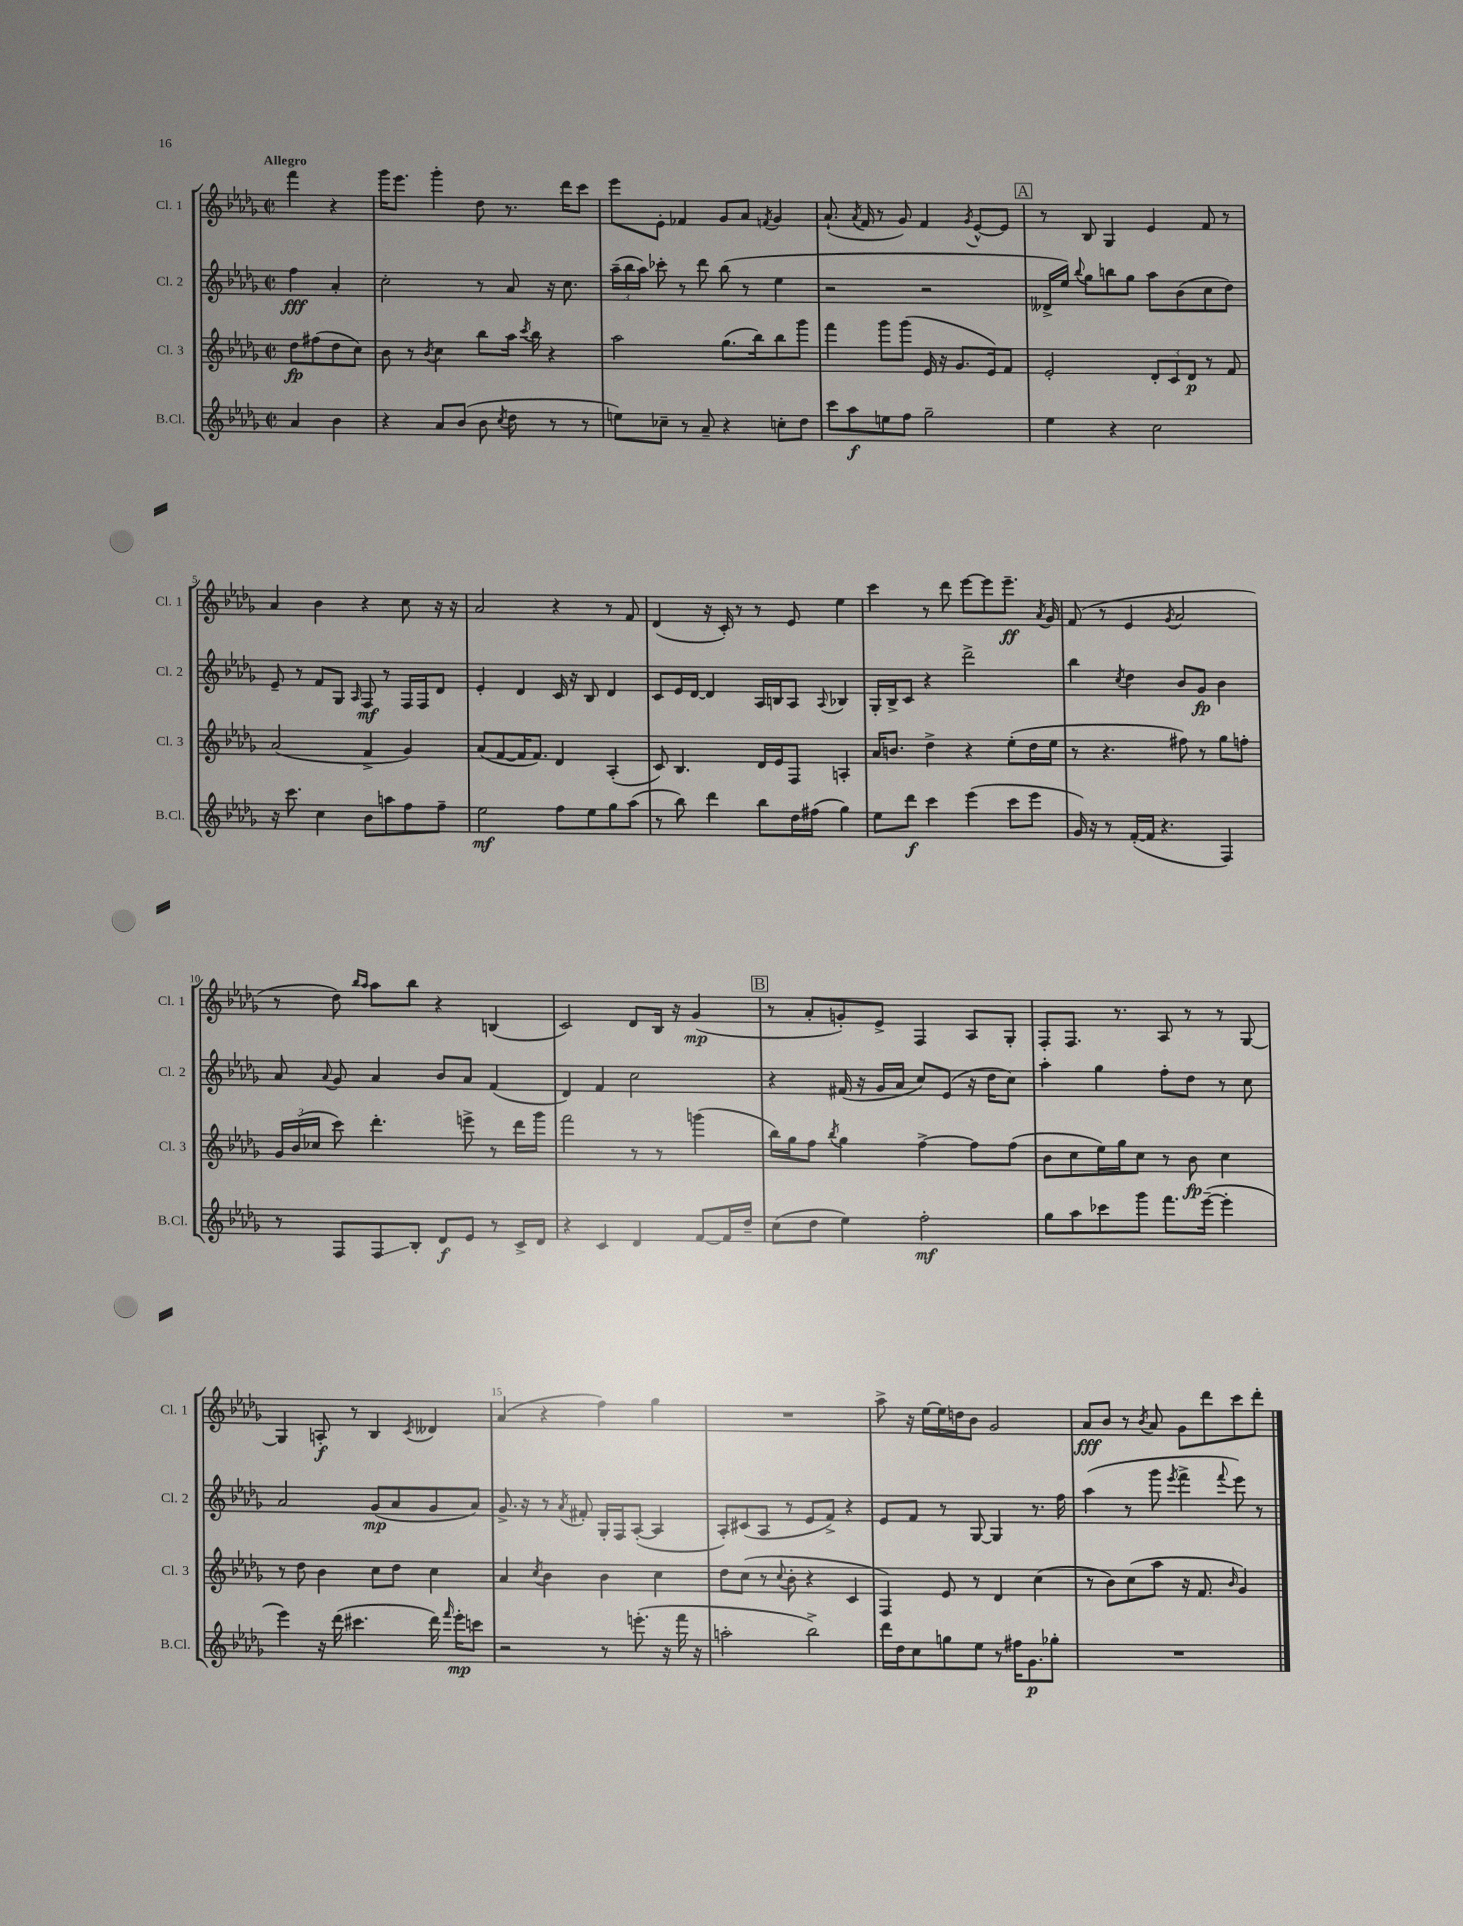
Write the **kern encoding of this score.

**kern	**kern	**kern	**kern
*staff4	*staff3	*staff2	*staff1
*clefG2	*clefG2	*clefG2	*clefG2
*k[b-e-a-d-g-]	*k[b-e-a-d-g-]	*k[b-e-a-d-g-]	*k[b-e-a-d-g-]
*M2/2	*M2/2	*M2/2	*M2/2
*met(c|)	*met(c|)	*met(c|)	*met(c|)
4a-	8dd-	4ff	4fff
.	(8ff#	.	.
4b-	8dd-	4a-'	4r
.	8cc)	.	.
=	=	=	=
4r	8b-	2cc'	16ggg-
.	.	.	8.eee-
.	8r	.	.
.	8qb-	.	.
8a-	4cc	.	4ggg-'
(8b-	.	.	.
8b-	8bb-	8r	8dd-
8qcc	.	.	.
8dd-	16aa-	8a-	8.r
.	8qccc	.	.
.	16bb-	.	.
8r	4r	16r	.
.	.	8.cc	16ddd-
8r	.	.	8ccc
=	=	=	=
8ee)	2aa-	(24aa-~	8eee-
.	.	24bb-	.
.	.	24aa-)	.
8cc-~	.	8ccc-'	8e-'
8r	.	8r	4f-
8a-~	.	8ddd-	.
4r	(8.gg-	(8bb-	8g-
.	.	8r	8a-
.	16bb-)	.	.
.	.	.	8qf
8cc'	8bb-	4ee-	4g-
8dd-	8ggg-	.	.
=	=	=	=
8ccc	4fff	2r	(8.a-`
8aa-	.	.	.
.	.	.	8qa-
.	.	.	16f
8ee	8ggg-	.	8r
8ff	(8ggg-	.	8g-)
2gg-~	16e-	2r	4f
.	16r	.	.
.	8.g-	.	.
.	.	.	8qg-
.	.	.	[8e-^^
.	16e-)	.	.
.	8f	.	8e-]
=	=	=	=
4ee-	2e-'	16d--^	8r
.	.	16ee-)	.
.	.	8qqbb-	.
.	.	8gg-	8B-
4r	.	8bb	4G-
.	.	8gg-	.
2cc	12d-'	8aa-	4e-
.	12c	.	.
.	.	(8b-	.
.	12d-	.	.
.	8r	8cc	8f
.	8f	8dd-)	8r
=	=	=	=
16r	(2a-	8e-~	4a-
8.ccc	.	.	.
.	.	8r	.
4cc	.	8f	4b-
.	.	8G-	.
.	.	16qqA-	.
8b-	4f^	8F	4r
8aa	.	8r	.
8ff	4g-)	16F	8cc
.	.	16F	.
8ff~	.	8d-	16r
.	.	.	16r
=	=	=	=
2ee-	(8a-	4e-'	2a-
.	[8f	.	.
.	16f]	4d-	.
.	8.f)	.	.
8ff	4d-	16c	4r
.	.	16r	.
8ee-	.	8B-	.
8gg-	(4A-'	4d-	8r
(8aa-	.	.	8f
=	=	=	=
8r	8c)	8c	(4d-
8bb-)	4.B-	16e-	.
.	.	[16d-	.
4ddd-	.	4d-]	16r
.	.	.	16c')
.	.	.	8r
8bb-	16d-	16A-	8r
.	16e-	16B	.
16dd-	8F	8A-	8e-
(16ff#	.	.	.
.	.	8qqA-	.
4gg-)	4A'	4B-	4ee-
=	=	=	=
8ee-	16a-	16G-'	4ccc
.	8.b	16B-^	.
8ddd-	.	8c	.
4ccc	4dd-^	4r	8r
.	.	.	8ddd-
(4eee-	4r	2ddd-^	[8eee-
.	.	.	8eee-]
8ccc	(8ee-'	.	8.eee-~
8eee-	16dd-	.	.
.	.	.	8qa-
.	16ee-	.	16g-
=	=	=	=
16g-)	8r	4bb-	(8f
16r	.	.	.
8r	4.r	.	8r
.	.	8qcc	.
([16f'	.	4dd-	4e-
16f]	.	.	.
4.r	.	.	.
.	.	.	8qg-
.	8ff#)	8b-	2a-
.	8r	8g-	.
4F)	8gg-	4b-	.
.	8ff'	.	.
=	=	=	=
8r	24g-	8a-	8r
.	(24b-	.	.
.	24cc-	.	.
.	.	8qqa-	.
8F	8ccc)	8g-	8dd-)
.	.	.	16qqbb-
.	.	.	16qqaa-
8F	4.ddd-'	4a-	8aa-
8B-'	.	.	8bb-
8d-	.	8b-	4r
8e-	8eee^	8a-	.
8r	8r	(4f	(4B
16c^	16ddd-	.	.
16d-	16ggg-	.	.
=	=	=	=
4r	2fff	4d-)	2c)
4c	.	4f	.
4d-	8r	2cc	8d-
.	8r	.	16B-
.	.	.	16r
[8f	(4ggg	.	(4g-
16f]	.	.	.
16dd-~	.	.	.
=	=	=	=
(8cc	16bb-)	4r	8r
.	16gg-	.	.
8dd-	8ff	.	8a-'
.	8qbb-	.	.
4ee-)	4gg-	(16f#	8g')
.	.	16r	.
.	.	16g-	8e-^
.	.	16a-	.
2ff'	[4ff^	8cc)	4F
.	.	(8e-	.
.	8ff]	16r	8A-
.	.	16dd-	.
.	(8ff	8cc)	8G-'
=	=	=	=
8gg-	8b-	4aa-'	8F'
8aa-	8cc	.	8.F
8ccc-	16ee-)	4gg-	.
.	16gg-	.	8.r
8ggg-	8cc	.	.
8.fff	8r	8ff'	8A-
.	8b-	8dd-	8r
([16eee-~	.	.	.
4eee-']	4cc	8r	8r
.	.	8cc	[8G-
=	=	=	=
4eee-)	8r	2a-	4G-]
.	8dd-	.	.
16r	4b-	.	8A'
(16ddd-	.	.	.
4.ccc#	.	.	8r
.	8cc	(8g-	4B-
.	8dd-	8a-	.
.	.	.	8qc
16ddd-)	4cc	8g-	4d--
16qqfff	.	.	.
16eee-'	.	.	.
8ccc	.	8a-)	.
=	=	=	=
2r	4a-	8.g-^	(4a-
.	.	16r	.
.	8qcc	.	.
.	4b-	8r	4r
.	.	8qa-	.
.	.	8f#'	.
8r	4b-	16G-'	4ff)
.	.	16F	.
(8.eee'	.	([8A-'	.
.	4cc	4A-]	4gg-
16r	.	.	.
16fff	.	.	.
16r	.	.	.
=	=	=	=
2aa'	8dd-	8A-')	1r
.	(8cc	(8c#	.
.	8r	8A-	.
.	8qqcc	.	.
.	8b-'	8r	.
2bb-^)	4r	8e-	.
.	.	8f^)	.
.	4c	4r	.
=	=	=	=
16ddd-	4F)	8e-	8aa-^
16dd-	.	.	.
8cc	.	8f	16r
.	.	.	[16ee-
8gg	8e-	8r	16ee-]
.	.	.	16dd
8ee-	8r	[8G-	8b-
8r	4d-	4G-]	2g-
16ff#	.	.	.
8.g-	.	.	.
.	(4cc	8.r	.
8gg-'	.	.	.
.	.	16ff	.
=	=	=	=
1r	8r	(4aa-	8a-
.	8b-)	.	8b-
.	(8cc	8r	8r
.	.	.	8qb-
.	8aa-	8ggg-	8a-
.	.	8qeee-	.
.	16r	4fff^	8g-
.	8.f	.	.
.	.	.	8ddd-
.	16qqb-	8qqfff	.
.	4g-)	8eee-)	8ccc
.	.	8r	8ddd-'
==	==	==	==
*-	*-	*-	*-
